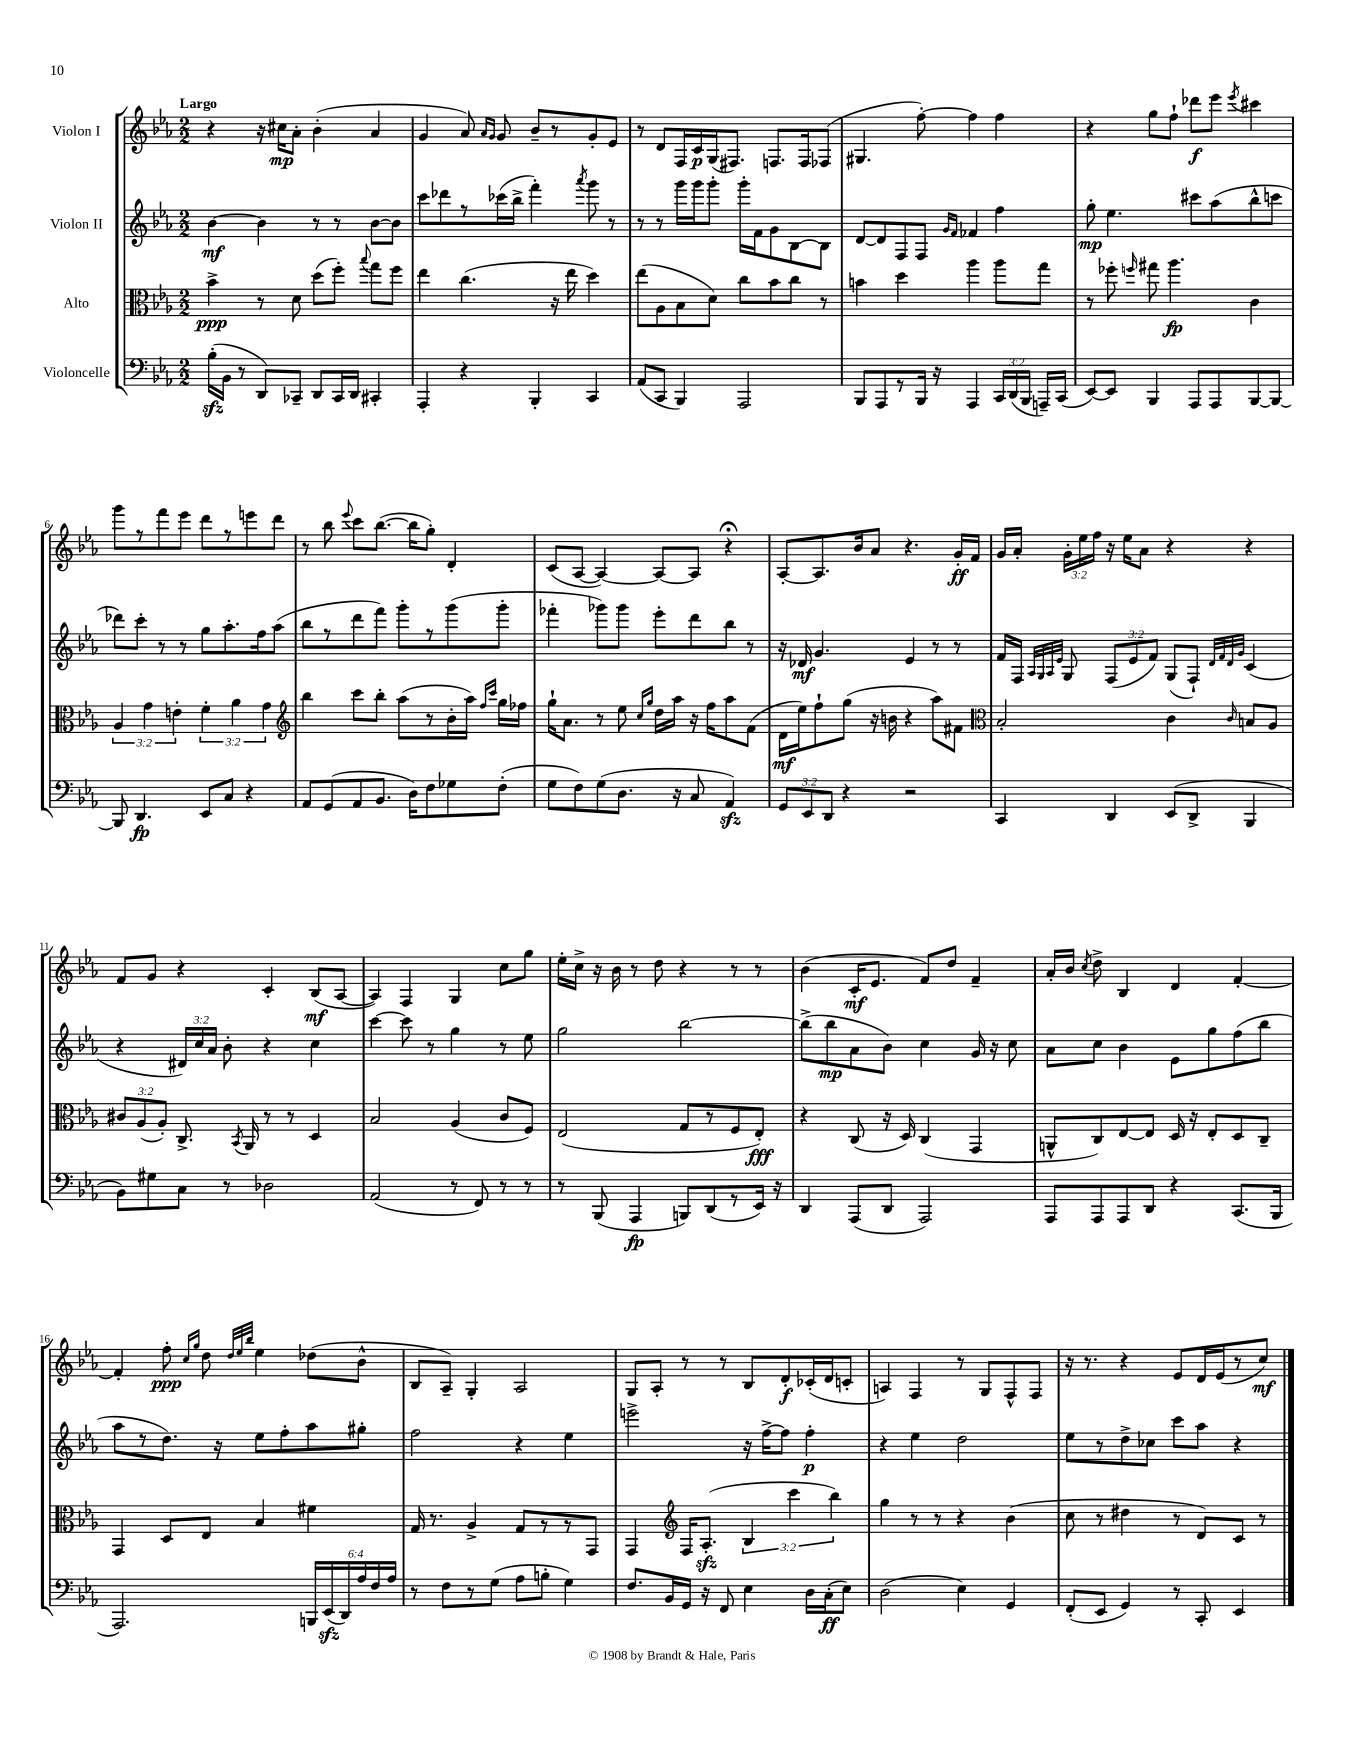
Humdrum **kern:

**kern	**kern	**kern	**kern
*staff4	*staff3	*staff2	*staff1
*clefF4	*clefC3	*clefG2	*clefG2
*k[b-e-a-]	*k[b-e-a-]	*k[b-e-a-]	*k[b-e-a-]
*M2/2	*M2/2	*M2/2	*M2/2
(16B-'	4b-^	[4b-	4r
16BB-	.	.	.
8r	.	.	.
8DD)	8r	4b-]	16r
.	.	.	16cc#
8CC-~	8d	.	8a-'
8DD	(8dd	8r	(4b-'
16CC-	8ff')	8r	.
16DD	.	.	.
.	8qqbb-	.	.
4CC#'	8gg	[8b-	4a-
.	8ff	8b-]	.
=	=	=	=
4AAA-'	4ee-	8ccc	4g
.	.	8ddd-	.
4r	(4.cc	8r	8a-)
.	.	.	16qqa-
.	.	.	16qqg
.	.	(16ccc-	8g
.	.	16bb-^	.
4BBB-'	.	4fff')	8b-~
.	16r	.	8r
.	16ee-	.	.
.	.	8qaaa-	.
4CC	4dd)	8ggg	8g'
.	.	8r	8e-
=	=	=	=
(8AA-	(8ee-	8r	8r
8CC	8A-	8r	8d
4BBB-)	8B-	16ggg	16F
.	.	16ggg	16c
.	8d)	8ggg'	(16G
.	.	.	8.F#)
2AAA-	8cc	16ggg'	.
.	.	16f	.
.	8b-	8g	8.F
.	8cc	[8B-	.
.	.	.	16F
.	8r	8B-]	(8F-
=	=	=	=
8BBB-	4b	[8d	4.G#
8AAA-	.	8d]	.
8r	4dd	8F	.
16BBB-	.	8F	[8ff')
16r	.	.	.
.	.	16qqg	.
.	.	16qqf	.
4AAA-	4aa-	4f-	4ff]
24CC	8aa-	4ff	4ff
(24DD	.	.	.
24BBB-	.	.	.
16AAA~)	8gg	.	.
(16CC	.	.	.
=	=	=	=
[8EE-)	8r	8gg'	4r
8EE-]	8ff-'	4.ee-	.
.	16qqff	.	.
4BBB-	8gg#	.	8gg
.	4.aa-	.	8ff`
8AAA-	.	8ccc#	8ddd-
8AAA-	.	(8aa-	8eee-
.	.	.	8qeee-
[8BBB-	4c	8bb-^^	4ccc#
8BBB-_	.	8ccc	.
=	=	=	=
8BBB-]	6A-	8ddd-)	8ggg
4.DD	.	8ccc'	8r
.	6g	.	.
.	.	8r	8fff
.	6e'	.	.
.	.	8r	8eee-
8EE-	6f'	8gg	8ddd
8C	.	8.aa-'	8r
.	6a-	.	.
4r	.	.	8eee
.	.	16ff	.
.	6g	.	.
.	.	(8aa-	8ddd
=	=	=	=
*	*clefG2	*	*
8AA-	4bb-	8bb-	8r
(8GG	.	8r	8bb-
.	.	.	8qqeee-
8AA-	8ccc	8ddd	8ccc
8.BB-	8bb-'	8fff)	([8.bb-
.	(8aa-	8ggg'	.
16D)	.	.	16bb-]
8F	8r	8r	8gg')
8G-	16b-'	(8ggg	4d'
.	16aa-)	.	.
.	16qqff	.	.
.	16qqccc	.	.
(8F'	16gg	8ggg'	.
.	16ff-	.	.
=	=	=	=
8G	16gg`	4fff-'	(8c
.	8.a-	.	.
8F)	.	.	[8A-
(8G	8r	8ggg-)	4A-_)
8.D	8ee-	8ggg-	.
.	16qqcc	.	.
.	16qqgg	.	.
.	16dd	8eee-'	8A-_
16r	16aa-	.	.
8C	16r	8ddd	8A-]
.	16ff	.	.
4AA-)	8aa-	8bb-	4r;
.	(8f	8r	.
=	=	=	=
12GG	16d	16r	[8A-'
.	16ee-)	16d-	.
12EE-	.	.	.
.	8ff`	4.g	8.A-]
12DD	.	.	.
4r	(8gg	.	.
.	.	.	16b-
.	16r	.	8a-
.	16b	.	.
2r	4r	4e-	4.r
.	8aa-)	8r	.
.	8f#	8r	16g'
.	.	.	16f
=	=	=	=
*	*clefC3	*	*
4CC	2B-'	16f	16g
.	.	16F	16a-'
.	.	32qqA-	.
.	.	32qqG	.
.	.	32qqA-	.
.	.	32qqe-	.
.	.	8G	24g'
.	.	.	24ee-
.	.	.	24ff
4DD	.	(12F	16r
.	.	.	16ee-
.	.	12e-	.
.	.	.	8a-
.	.	12f)	.
(8EE-	4c	(8G	4r
8DD^	.	8F`)	.
.	.	32qqd	.
.	.	32qqf	.
.	.	32qqd	.
.	16qqc	32qqg	.
4BBB-	8B	(4c	4r
.	8A-	.	.
=	=	=	=
8BB-)	12c#	4r	8f
.	(12A-	.	.
8G#	.	.	8g
.	12A-')	.	.
8C	8.C^	24d#)	4r
.	.	24cc	.
.	.	24a-	.
8r	.	8b-'	.
.	8qBB-	.	.
.	16AA-	.	.
2D-	8r	4r	4c'
.	8r	.	.
.	4D	4cc	(8B-
.	.	.	[8A-
=	=	=	=
(2AA-	2B-	[4ccc	4A-])
.	.	8ccc]	4F
.	.	8r	.
8r	(4A-	4gg	4G
8FF)	.	.	.
8r	8c	8r	8cc
8r	8F)	8ee-	8gg
=	=	=	=
8r	(2E-	2gg	16ee-'
.	.	.	16cc^
(8BBB-	.	.	16r
.	.	.	16b-
4AAA-	.	.	8r
.	.	.	8dd
8BBB)	8G	[2bb-	4r
(8DD	8r	.	.
8r	8F	.	8r
16EE-)	8E-')	.	8r
16r	.	.	.
=	=	=	=
4DD	4r	(8bb-^]	(4b-
.	.	8bb-	.
(8AAA-	(8C	8a-	16c'
.	.	.	8.e-
8DD	16r	8b-)	.
.	16D)	.	.
2AAA-)	(4C	4cc	8f)
.	.	.	8dd
.	4GG	16g	4f~
.	.	16r	.
.	.	8cc	.
=	=	=	=
8AAA-	8AA^^	8a-	16a-'
.	.	.	16b-
.	.	.	8qcc
8AAA-	8C)	8cc	8dd^
8AAA-	[8E-	4b-	4B-
8DD	8E-]	.	.
4r	16D	8e-	4d
.	16r	.	.
.	8E-'	8gg	.
(8.CC	8D	(8ff	[4f'
.	8C~	8bb-	.
16BBB-	.	.	.
=	=	=	=
2.AAA-)	4GG	8aa-	4f']
.	.	8r	.
.	8D	8.dd)	8ff'
.	.	.	16qqcc
.	.	.	16qqgg
.	8E-	.	8dd
.	.	16r	.
.	.	.	32qqdd
.	.	.	32qqee-
.	.	.	32qqbb-
.	4B-	8ee-	4ee-
.	.	8ff'	.
24BBB	4f#	8aa-	(8dd-
(24EE-	.	.	.
24DD)	.	.	.
24A-	.	8gg#'	8b-^^
24F	.	.	.
24A-	.	.	.
=	=	=	=
8r	16G	2ff	8B-
.	8.r	.	.
8F	.	.	8A-~)
8r	4A-^	.	4G'
(8G	.	.	.
8A-	8G	4r	2A-
8B'	8r	.	.
4G)	8r	4ee-	.
.	8GG	.	.
=	=	=	=
8.F	4GG	2eee^	8G
.	.	.	8A-'
16BB-	.	.	.
*	*clefG2	*	*
16GG	16F	.	8r
16r	(8.A-'	.	.
8FF	.	.	8r
4E-	6B-	16r	8B-
.	.	[16ff^	.
.	.	8ff]	8d'
.	6ccc	.	.
16D	.	4ff'	(16c-'
(16C'	.	.	16d
.	6bb-)	.	.
8E-)	.	.	8c'
=	=	=	=
(2D	4gg	4r	4A)
.	8r	4ee-	4F
.	8r	.	.
4E-)	4r	2dd	8r
.	.	.	8G
4GG	(4b-	.	8F^^
.	.	.	8F
=	=	=	=
(8FF'	8cc	8ee-	16r
.	.	.	8.r
8EE-	8r	8r	.
4GG)	4dd#	8dd^	4r
.	.	8cc-	.
8r	8r	8ccc	8e-
8CC'	8d)	8aa-	16d
.	.	.	(16e-
4EE-	8c	4r	8r
.	8r	.	8cc)
==	==	==	==
*-	*-	*-	*-
